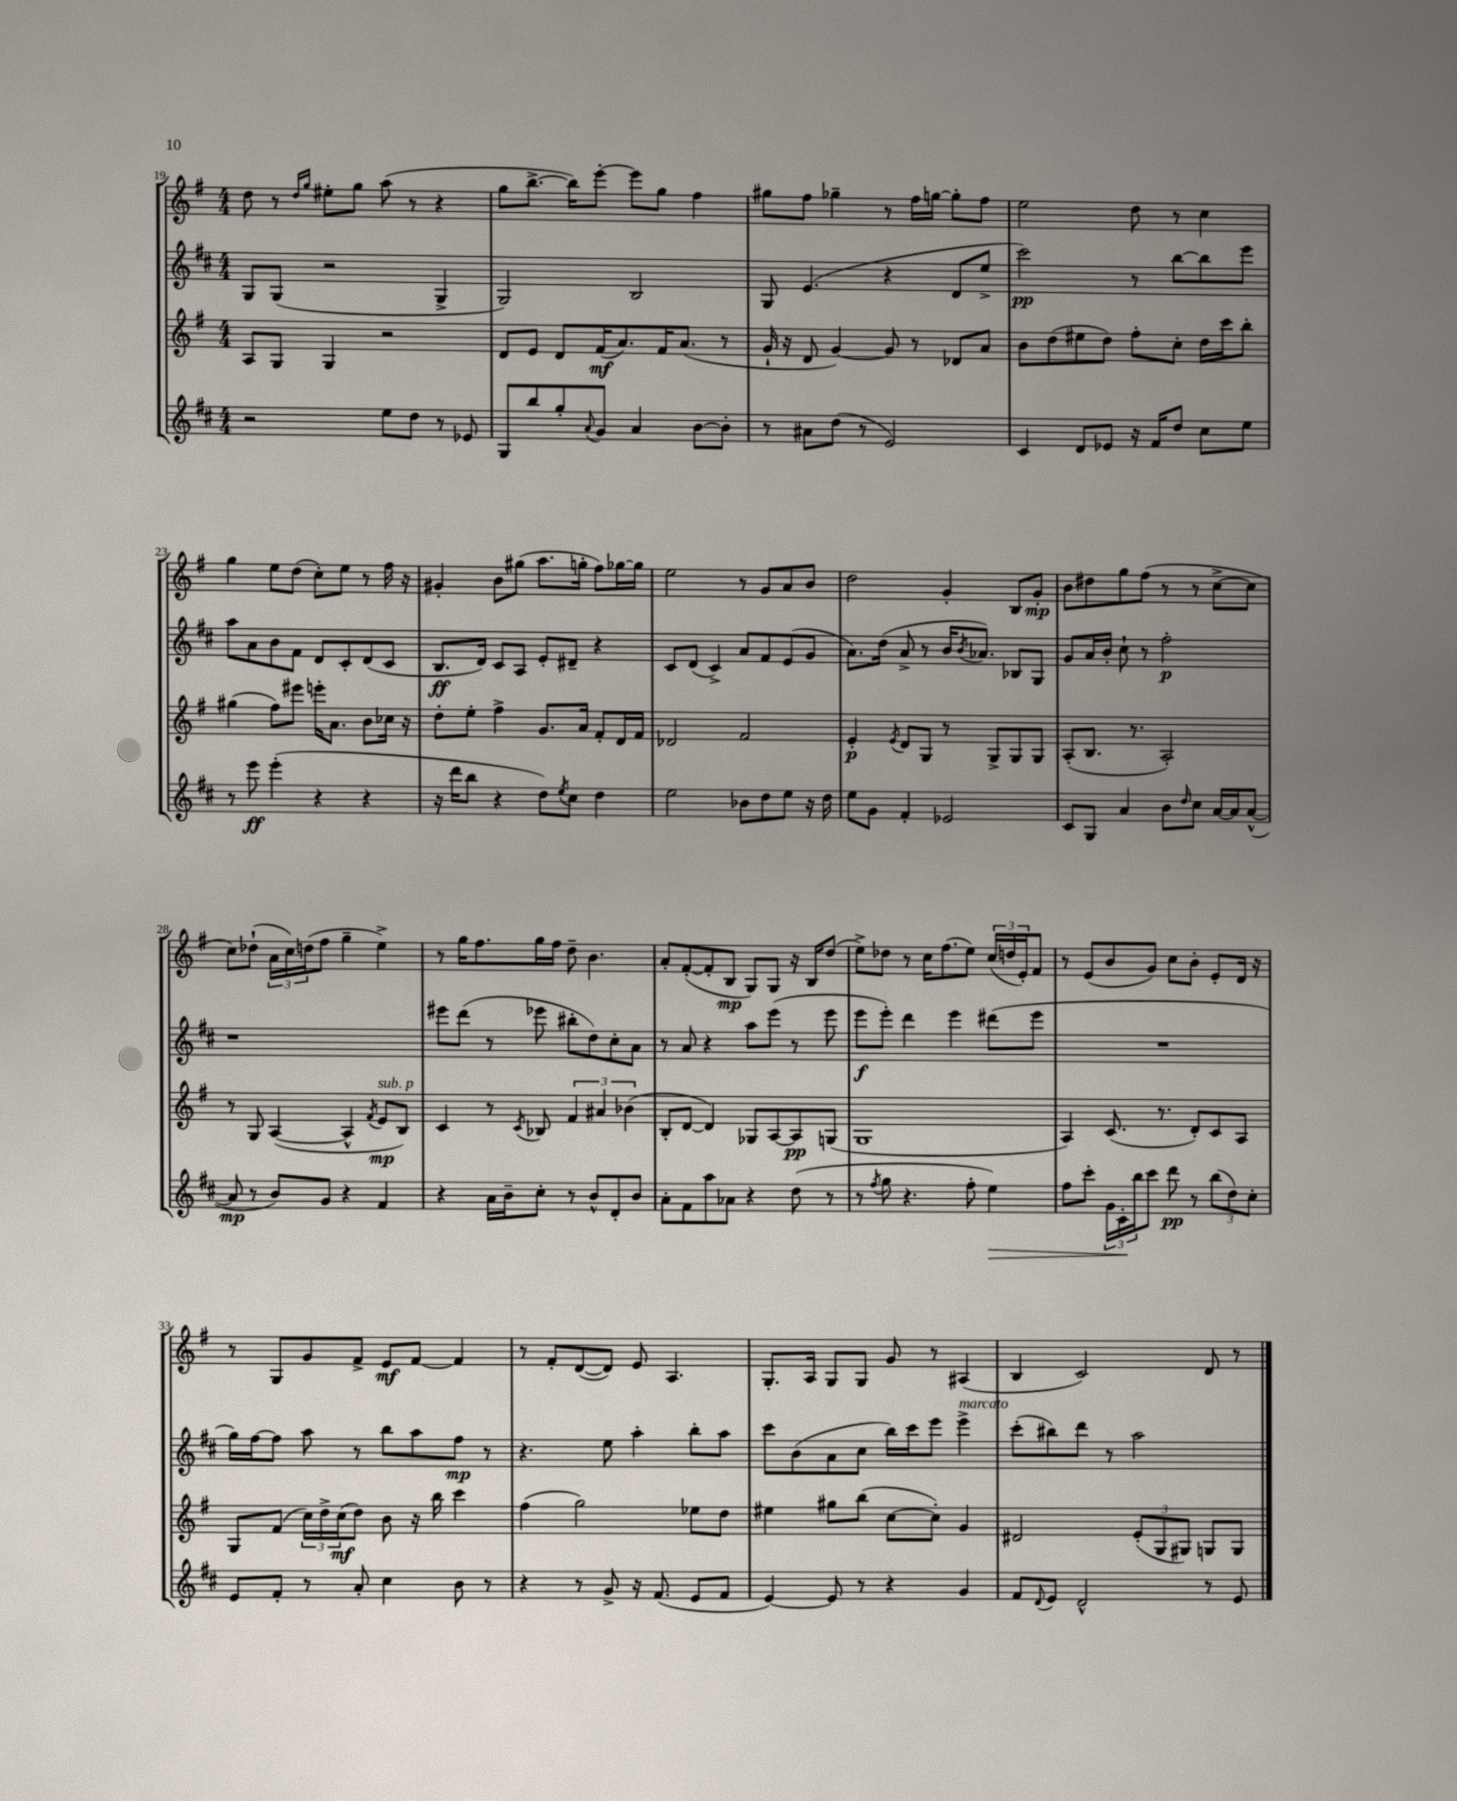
<<
\new StaffGroup <<
\new Staff = "s0" {
    \clef treble \key g \major \numericTimeSignature \time 4/4
    d''8 r8 \grace { d''16 g''16 } eis''8-. g''8 a''8( r8 r4 |
    g''8 b''8.~-> b''16) e'''8~-. e'''8 g''8 fis''4 |
    gis''8 fis''8 ges''4-- r8 fis''16 g''16~ g''8-. fis''8 |
    e''2 d''8 r8 c''4 |
    g''4 e''8 d''8( c''8-.) e''8 r8 fis''16 r16 |
    gis'4-. b'8 gis''8( a''8. g''16-. fis''8) ges''16~ ges''16 |
    e''2 r8 g'8 a'8 b'8 |
    d''2 g'4-. b8 g'8-.\mp |
    b'8 dis''8 g''8 fis''8( r8 r8 c''8~-> c''8 |
    c''8) des''8-!( \tuplet 3/2 { a'16 c''16) d''16( } fis''8 g''4-- e''4->) |
    r8 g''16 fis''8. g''16 fis''16 d''8-- b'4. |
    a'8-. fis'8~-.( fis'8-. b8\mp g8) g8 r16 b16 d''8( |
    e''8->) des''8 r8 c''16 fis''8.( e''8) \tuplet 3/2 { c''16( d''16 e'16-.) } fis'8 |
    r8 e'8( b'8 g'8) c''8 b'8-. e'8-. d'16 r16 |
    r8 g8 g'8 fis'8-> e'8\mf fis'8~ fis'4 |
    r8 fis'8-. d'8~( d'8) e'8 a4. |
    g8.-. a16 g8 g8 g'8 r8 ais4( |
    b4 c'2) d'8 r8 \bar "|." |
}
\new Staff = "s1" {
    \clef treble \key d \major \numericTimeSignature \time 4/4
    g8 g8( r2 g4-> |
    g2) b2 |
    g8 e'4.( r4 d'8 e''8-> |
    cis'''2\pp) r8 b''8~ b''8 e'''8 |
    a''8 a'8 b'8 fis'8 d'8 cis'8-. d'8( cis'8 |
    b8.\ff d'16) cis'8 a8 e'8-. dis'8-- r4 |
    cis'8 d'8( cis'4->) a'8 fis'8 e'8( g'8 |
    a'8.) d''16( a'8-> r8 b'16 \acciaccatura { b'8 } aes'8.) bes8 g8 |
    g'8 a'16 b'16-. cis''8-! r8 fis''2-.\p |
    r1 |
    eis'''8 d'''8( r8 ees'''8 bis''8-. d''8) cis''8-. a'8 |
    r8 a'8 r4 a''8 e'''8( r8 e'''8 |
    e'''8\f e'''8-.) d'''4 e'''4 dis'''8( e'''8 |
    R1 |
    g''16) fis''16~ fis''8 a''8 r8 b''8 a''8 fis''8\mp r8 |
    r4. e''8 a''4-. b''8-. a''8 |
    cis'''8 b'8( a'8 cis''8 b''16) cis'''16 e'''8 e'''4->^\markup { \italic "marcato" } |
    cis'''8-.( bis''8) d'''8 r8 a''2 \bar "|." |
}
\new Staff = "s2" {
    \clef treble \key g \major \numericTimeSignature \time 4/4
    a8 g8 g4 r2 |
    d'8 e'8 d'8 fis'16\mf( a'8.) fis'16 a'8.( r8 |
    g'16-! r16 d'8 g'4~) g'8 r8 des'8 a'8 |
    b'8 d''8( eis''8 d''8) fis''8-. c''8-. d''16 c'''16 b''8-. |
    gis''4( fis''8) eis'''8 e'''16-. a'8. b'8 ces''16 r16 |
    d''8-. e''8-. fis''4-> g'8. a'16 fis'8-. d'16 fis'16 |
    des'2 fis'2 |
    e'4-.\p \acciaccatura { e'8 } d'8 g8 r8 g8-> g8 g8 |
    a8-.( b8. r8. a2-.) |
    r8 g8 a4~( a4-^ \acciaccatura { fis'8 } e'8\mp^\markup { \italic "sub. p" } b8) |
    c'4 r8 \acciaccatura { c'8 } bes8 \tuplet 3/2 { fis'4 ais'4 bes'4( } |
    b8-. d'8~ d'4) ges8 a8~ a8\pp g8( |
    g1 |
    a4) c'8.( r8. d'8-.) c'8 a8 |
    g8 fis'8( \tuplet 3/2 { c''16) d''16-> c''16\mf( } d''8) b'8 r16 b''16 c'''4 |
    fis''4( g''2) ees''8 d''8 |
    eis''4 gis''8 b''8( c''8~ c''8-.) g'4 |
    dis'2 \tuplet 3/2 { e'8-.( g8 gis8) } g8 g8 \bar "|." |
}
\new Staff = "s3" {
    \clef treble \key d \major \numericTimeSignature \time 4/4
    r2 e''8 d''8 r8 ees'8 |
    g8 b''8 g''8-. \appoggiatura { a'8 } g'8 a'4 b'8~ b'8-. |
    r8 ais'8 d''8( r8 e'2) |
    cis'4 d'8 ees'8 r16 fis'16 d''8 cis''8 e''8 |
    r8 e'''8\ff e'''4-.( r4 r4 |
    r16 d'''16 b''8 r4 d''8) \acciaccatura { e''8 } cis''8 d''4 |
    e''2 bes'8 d''8 e''8 r16 d''16 |
    e''8 g'8 fis'4-. ees'2 |
    cis'8 g8 a'4 b'8 \grace { d''16 } cis''8 a'16~ a'16 a'8~-^( |
    a'8\mp r8 b'8) g'8 r4 fis'4 |
    r4 a'16 b'16-- cis''8-. r8 b'8-^ d'8-. b'8 |
    a'8-. fis'8 a''8 aes'8 r4 d''8( r8 |
    r8 \acciaccatura { fis''8 } g''8 r4. fis''8-. e''4\>) |
    fis''8 cis'''8-. \tuplet 3/2 { g'16 cis'16-.\! b''16 } cis'''8 d'''8\pp r8 \tuplet 3/2 { b''8( d''8) cis''8-. } |
    e'8 fis'8-. r8 a'8-. cis''4 b'8 r8 |
    r4 r8 g'8-> r16 fis'8.( e'8 fis'8 |
    e'4~) e'8 r8 r4 g'4 |
    fis'8 \appoggiatura { d'8 } e'8 d'2-^ r8 e'8 \bar "|." |
}
>>
>>
\layout { \context { \Score currentBarNumber = #19 } }
